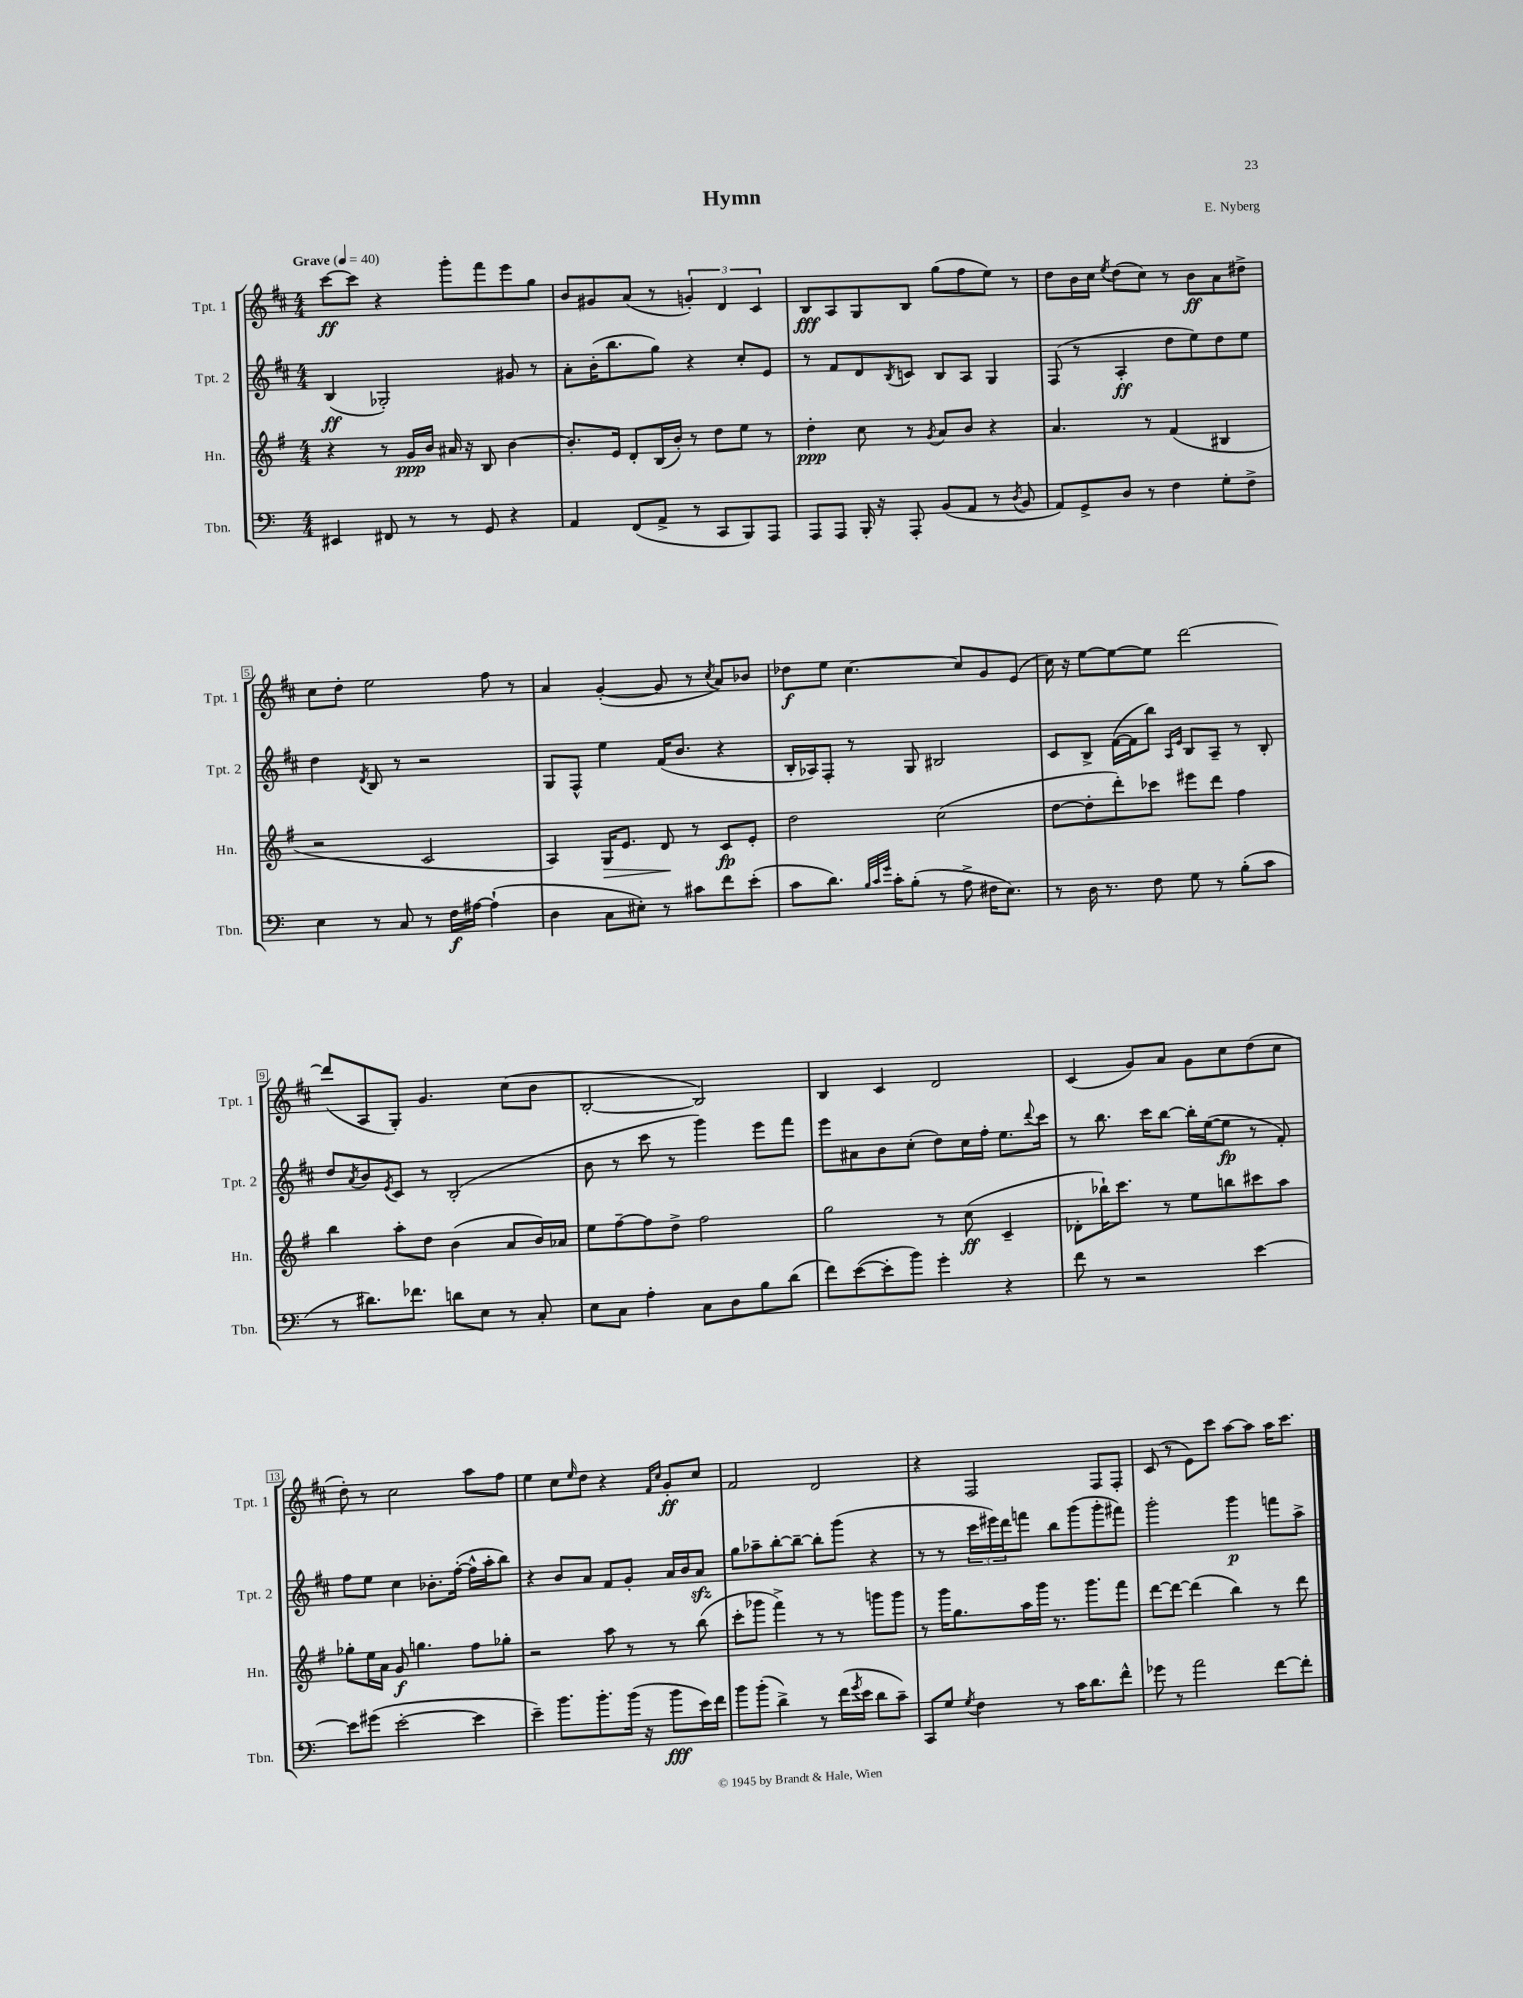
\header { title = "Hymn" composer = "E. Nyberg" }
<<
\new StaffGroup <<
\new Staff = "s0" \with { instrumentName = "Tpt. 1" shortInstrumentName = "Tpt. 1" } {
    \clef treble \key d \major \numericTimeSignature \time 4/4 \tempo "Grave" 4 = 40
    cis'''8~\ff cis'''8 r4 g'''8-. fis'''8 e'''8 g''8 |
    b'8 gis'8 a'8( r8 \tuplet 3/2 { g'4-.) d'4 cis'4 } |
    b8\fff a8 g8 b8 g''8( fis''8 e''8) r8 |
    d''8 b'16 cis''16 \acciaccatura { e''8 } d''8( cis''8) r8 b'8\ff a'8 dis''8-> |
    cis''8 d''8-. e''2 fis''8 r8 |
    a'4 g'4~-.( g'8 r8 \acciaccatura { cis''8 } a'8) bes'8 |
    des''8\f e''8 cis''4.~ cis''8 g'8 e'8( |
    cis''16) r16 e''8~ e''8~ e''8 d'''2~ |
    d'''8( a8 g8-.) g'4. cis''8( b'8 |
    b2~-. b2) |
    b4 cis'4 d'2 |
    cis'4( g'8) a'8 g'8 cis''8 d''8( cis''8 |
    d''8-.) r8 cis''2 a''8 fis''8 |
    e''4 cis''8 \grace { e''16 } d''8 r4 \grace { fis'16 cis''16 } g'8-.\ff cis''8 |
    fis'2 d'2 |
    r4 fis2 fis8 fis8-. |
    cis'8( r8 e'8) cis'''8 a''8~ a''8 a''16 cis'''8. \bar "|." |
}
\new Staff = "s1" \with { instrumentName = "Tpt. 2" shortInstrumentName = "Tpt. 2" } {
    \clef treble \key d \major \numericTimeSignature \time 4/4
    b4\ff( ges2-.) gis'8 r8 |
    a'8-. b'16-.( b''8. g''8) r4 cis''8-. e'8 |
    r8 fis'8 d'8 \acciaccatura { b8 } c'8 b8 a8 g4 |
    fis8( r8 a4-.\ff d''8 e''8) d''8 e''8 |
    d''4 \acciaccatura { d'8 } b8 r8 r2 |
    g8 fis8-^ e''4 fis'16( b'8. r4 |
    b16-. aes16) fis8-. r8 g8 bis2 |
    cis'8 b8-> fis'16~( fis'16 b''8) \grace { a16 e'16 } b8 a8-- r8 b8-. |
    d''8 \acciaccatura { a'8 } b'8 \acciaccatura { e'8 } cis'8 r8 b2-.( |
    b'8 r8 cis'''8 r8 g'''4) e'''8 fis'''8 |
    e'''8 ais'8 b'8 cis''8-.( d''8) cis''16 fis''16-. e''8. \appoggiatura { d'''8 } cis'''16 |
    r8 b''8. cis'''16 b''8~ b''16-. e''16~( e''8\fp r8 fis'8-.) |
    fis''8 e''8 cis''4 bes'8.-. fis''16~-.( fis''16-^ a''16-. b''8) |
    r4 b'8 a'8 fis'8 g'8-. a'16 b'16 a'8\sfz |
    g''8 aes''8-- b''8~-. b''8~-- b''8-. g'''8( r4 |
    r8 r8 \tuplet 3/2 { cis'''16 eis'''16) d'''16 } f'''8 b''8 g'''8( g'''8-. fis'''8) |
    g'''2-. g'''4\p f'''8 a''8-> \bar "|." |
}
\new Staff = "s2" \with { instrumentName = "Hn." shortInstrumentName = "Hn." } {
    \clef treble \key g \major \numericTimeSignature \time 4/4
    r4 r8 g'16\ppp b'16 ais'16 r16 b8 b'4~ |
    b'8.-. e'16 d'8-. b16( b'16-.) r8 d''8 e''8 r8 |
    d''4-.\ppp c''8 r8 \acciaccatura { g'8 } a'8 b'8 r4 |
    a'4. r8 fis'4( bis4 |
    r2 c'2 |
    a4) g16\> e'8. d'8\! r8 c'8\fp e'8-. |
    d''2 c''2( |
    d''8~ d''8-. d'''8-.) ces'''8 eis'''8 d'''8 fis''4 |
    b''4 a''8-. d''8 b'4( a'8 b'16) aes'16 |
    e''8 fis''8~-- fis''8 d''8-> fis''2 |
    g''2 r8 c''8\ff( c'4-- |
    des'8-. bes''16-!) c'''8. r8 e''8 b''8 cis'''8 a''8 |
    ges''8-. e''16 a'16 g'8\f g''4. fis''8 ges''8-. |
    r2 a''8 r8 r8 b''8( |
    c'''8-. ges'''8 fis'''4->) r8 r8 g'''8 g'''8 |
    r8 g'''16 g''8. a''16 g'''16 r8. g'''8. fis'''8 |
    d'''8~ d'''8~ d'''4( b''4) r8 d'''8 \bar "|." |
}
\new Staff = "s3" \with { instrumentName = "Tbn." shortInstrumentName = "Tbn." } {
    \clef bass \key c \major \numericTimeSignature \time 4/4
    eis,4 fis,8 r8 r8 g,8 r4 |
    a,4 f,8( a,8-> r8 c,8 b,,8) a,,8 |
    a,,8 a,,8 b,,16-. r16 a,,8-. b,8( a,8 r8 \acciaccatura { d8 } b,8 |
    a,8) g,8-> d8 r8 f4 g8-. f8-> |
    e4 r8 c8 r8 f16\f ais16~ ais4-!( |
    d4 c8 eis8-.) r8 cis'8 f'8 e'8-.( |
    c'8 d'8.) \grace { b32 c'32 g'32 } c'16-. b8-.( r8 a8-> fis16 e8.) |
    r8 d16 r8. f8 g8 r8 b8-.( c'8 |
    r8 dis'8.) fes'8. d'8 e8 r8 c8-. |
    e8 c8 a4-. c8 d8 b8 d'8( |
    f'8) e'8~( e'8-. b'8) g'4-. r4 |
    f'8 r8 r2 e'4~ |
    e'8 gis'8( e'2~-. e'4 |
    e'4--) b'8. b'8.-. b'16( r16 b'8\fff e'16) f'16 |
    b'8 b'8-.( d'4->) r8 f'16( \acciaccatura { g'8 } e'16 d'8 c'8--) |
    c,8 g8 \acciaccatura { g8 } f4 r8 c'16 d'8. f'8-^ |
    ges'8 r8 a'2 f'8~ f'8-. \bar "|." |
}
>>
>>
\layout { \context { \Score \override BarNumber.stencil = #(make-stencil-boxer 0.1 0.3 ly:text-interface::print) } }
